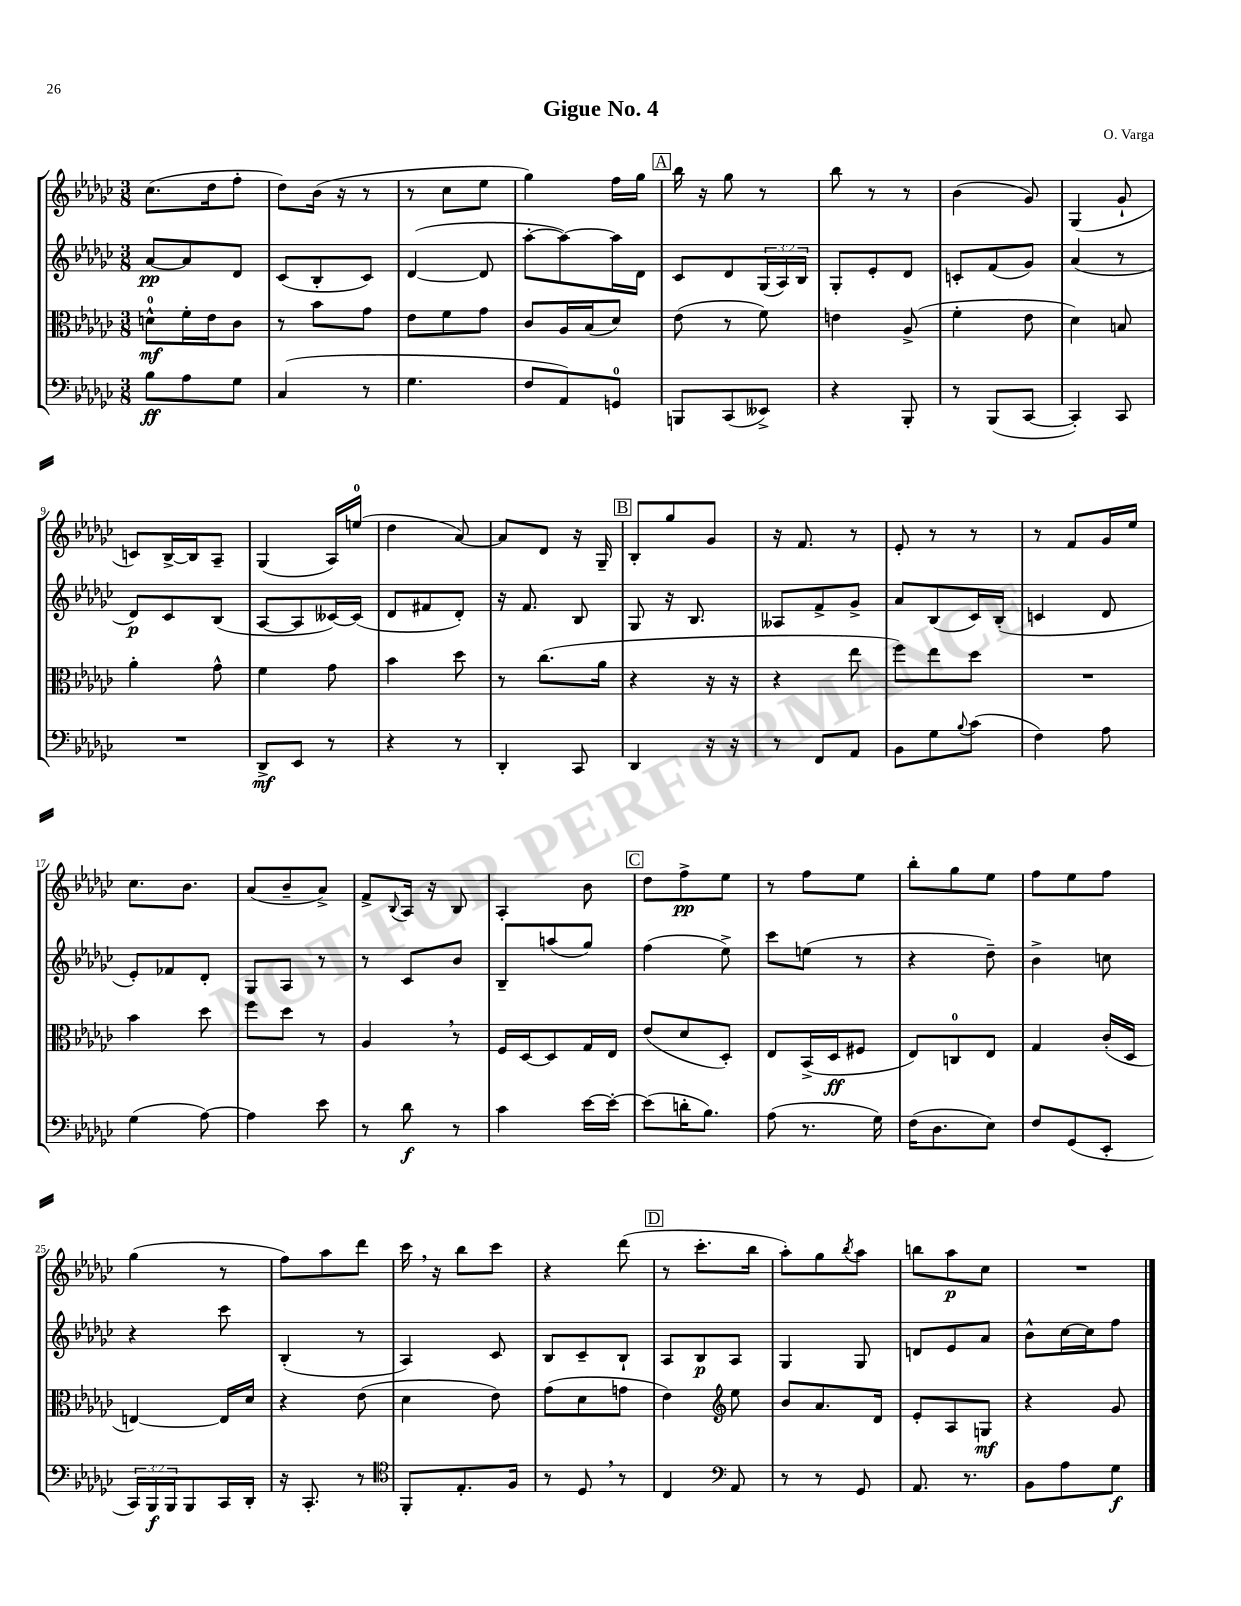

**kern	**dynam	**kern	**dynam	**kern	**dynam	**kern	**dynam
*part4	*part4	*part3	*part3	*part2	*part2	*part1	*part1
*staff4	*staff4	*staff3	*staff3	*staff2	*staff2	*staff1	*staff1
*clefF4	*	*clefC3	*	*clefG2	*	*clefG2	*
*k[b-e-a-d-g-c-]	*	*k[b-e-a-d-g-c-]	*	*k[b-e-a-d-g-c-]	*	*k[b-e-a-d-g-c-]	*
*M3/8	*	*M3/8	*	*M3/8	*	*M3/8	*
=1	=1	=1	=1	=1	=1	=1	=1
8B-\L	ff	8dn^^\L	mf	[8a-/L	pp	(8.cc-\L	.
8A-\	.	16f'\L	.	8a-/]	.	.	.
.	.	16e-\J	.	.	.	16dd-\k	.
8G-\J	.	8c-\J	.	8d-/J	.	8ff'\J	.
=2	=2	=2	=2	=2	=2	=2	=2
(4C-/	.	8r	.	(8c-/L	.	8dd-\L)	.
.	.	8b-\L	.	8B-'/	.	(16b-\Jk	.
.	.	.	.	.	.	16r	.
8r	.	8g-\J	.	8c-/J)	.	8r	.
=3	=3	=3	=3	=3	=3	=3	=3
4.G-\	.	8e-\L	.	([4d-/	.	8r	.
.	.	8f\	.	.	.	8cc-\L	.
.	.	8g-\J	.	8d-/]	.	8ee-\J	.
=4	=4	=4	=4	=4	=4	=4	=4
8F/L	.	8c-/L	.	[8aa-'\L	.	4gg-\)	.
8AA-/)	.	16A-/L	.	8aa-\_)	.	.	.
.	.	(16B-/J	.	.	.	.	.
8GGn/J	.	8d-/J)	.	16aa-\L]	.	16ff\LL	.
.	.	.	.	16d-\JJ	.	16gg-\JJ	.
!!LO:REH:place=s1:t=A
=5	=5	=5	=5	=5	=5	=5	=5
8BBBn/L	.	(8e-\	.	8c-/L	.	16bb-\	.
.	.	.	.	.	.	16r	.
(8CC-/	.	8r	.	8d-/	.	8gg-\	.
8EE--X^/J)	.	8f\)	.	(24G-/L	.	8r	.
.	.	.	.	24A-/)	.	.	.
.	.	.	.	24B-/JJ	.	.	.
=6	=6	=6	=6	=6	=6	=6	=6
4r	.	4en\	.	8G-'/L	.	8bb-\	.
.	.	.	.	8e-'/	.	8r	.
8BBB-'/	.	(8A-^/	.	8d-/J	.	8r	.
=7	=7	=7	=7	=7	=7	=7	=7
8r	.	4f'\	.	8cn'/L	.	(4b-\	.
(8BBB-/L	.	.	.	(8f/	.	.	.
[8CC-/J	.	8e-\	.	8g-/J)	.	8g-/)	.
=8	=8	=8	=8	=8	=8	=8	=8
4CC-'/])	.	4d-\)	.	(4a-/	.	(4G-/	.
8CC-/	.	8Bn/	.	8r	.	8g-`/	.
!!LO:LB:g=z
=9	=9	=9	=9	=9	=9	=9	=9
4.r	.	4a-'\	.	8d-/L)	p	8cn/L)	.
.	.	.	.	8c-/	.	[16B-^/L	.
.	.	.	.	.	.	16B-/J]	.
.	.	8g-^^\	.	(8B-/J	.	8A-~/J	.
=10	=10	=10	=10	=10	=10	=10	=10
8DD-^/L	mf	4f\	.	[8A-/L	.	(4G-/	.
8EE-/J	.	.	.	8A-/]	.	.	.
8r	.	8g-\	.	[16c--X/L)	.	16A-/LL)	.
.	.	.	.	(16c--/JJ]	.	(16een/JJ	.
=11	=11	=11	=11	=11	=11	=11	=11
4r	.	4b-\	.	8d-/L	.	4dd-\	.
.	.	.	.	8f#X/	.	.	.
8r	.	8dd-\	.	8d-'/J)	.	[8a-/)	.
=12	=12	=12	=12	=12	=12	=12	=12
4DD-'/	.	8r	.	16r	.	8a-/L]	.
.	.	.	.	8.f/	.	.	.
.	.	(8.cc-\L	.	.	.	8d-/J	.
8CC-/	.	.	.	8B-/	.	16r	.
.	.	16a-\Jk	.	.	.	16G-~/	.
!!LO:REH:place=s1:t=B
=13	=13	=13	=13	=13	=13	=13	=13
4DD-/	.	4r	.	8G-/	.	8B-'/L	.
.	.	.	.	16r	.	8gg-/	.
.	.	.	.	8.B-/	.	.	.
16r	.	16r	.	.	.	8g-/J	.
16r	.	16r	.	.	.	.	.
=14	=14	=14	=14	=14	=14	=14	=14
8r	.	4r	.	8A--X/L	.	16r	.
.	.	.	.	.	.	8.f/	.
8FF/L	.	.	.	8f^/	.	.	.
8AA-/J	.	8ee-\	.	8g-^/J	.	8r	.
=15	=15	=15	=15	=15	=15	=15	=15
8BB-\L	.	8ff\L)	.	8a-/L	.	8e-'/	.
8G-\	.	8ee-\	.	(8B-/	.	8r	.
8qqB-/	.	.	.	.	.	.	.
(8c-\J	.	8dd-\J	.	16c-/L)	.	8r	.
.	.	.	.	(16B-'/JJ	.	.	.
=16	=16	=16	=16	=16	=16	=16	=16
4F\)	.	4.r	.	4cn/	.	8r	.
.	.	.	.	.	.	8f/L	.
8A-\	.	.	.	8d-/	.	16g-/L	.
.	.	.	.	.	.	16ee-/JJ	.
!!LO:LB:g=z
=17	=17	=17	=17	=17	=17	=17	=17
(4G-\	.	4b-\	.	8e-'/L)	.	8.cc-\L	.
.	.	.	.	8f-X/	.	.	.
.	.	.	.	.	.	8.b-\J	.
[8A-\)	.	8dd-\	.	8d-'/J	.	.	.
=18	=18	=18	=18	=18	=18	=18	=18
4A-\]	.	8ff\L	.	8G-/L	.	(8a-/L	.
.	.	8dd-\J	.	8A-/J	.	8b-~/	.
8e-\	.	8r	.	8r	.	8a-^/J)	.
=19	=19	=19	=19	=19	=19	=19	=19
8r	.	4A-,/	.	8r	.	8f^/L	.
.	.	.	.	.	.	8qqB-/	.
8d-\	f	.	.	8c-/L	.	16A-/Jk	.
.	.	.	.	.	.	16r	.
8r	.	8r	.	8b-/J	.	8B-/	.
=20	=20	=20	=20	=20	=20	=20	=20
4c-\	.	16F/LL	.	8B-~/L	.	4A-'/	.
.	.	[16D-/J	.	.	.	.	.
.	.	8D-/]	.	(8aan/	.	.	.
[16e-\LL	.	16G-/L	.	8gg-/J)	.	8b-\	.
16e-'\JJ_	.	16E-/JJ	.	.	.	.	.
!!LO:REH:place=s1:t=C
=21	=21	=21	=21	=21	=21	=21	=21
(8e-\L]	.	(8e-/L	.	(4ff\	.	8dd-\L	.
16dn'\K	.	8d-/	.	.	.	8ff^\	pp
8.B-\J)	.	.	.	.	.	.	.
.	.	8D-'/J)	.	8ee-^\)	.	8ee-\J	.
=22	=22	=22	=22	=22	=22	=22	=22
(8A-\	.	8E-/L	.	8ccc-\L	.	8r	.
8.r	.	(16BB-^/L	.	(8een\J	.	8ff\L	.
.	.	16D-/J	ff	.	.	.	.
.	.	8F#X/J	.	8r	.	8ee-\J	.
16G-\)	.	.	.	.	.	.	.
=23	=23	=23	=23	=23	=23	=23	=23
(16F\KL	.	8E-/L)	.	4r	.	8bb-'\L	.
8.D-\	.	.	.	.	.	.	.
.	.	8Cn/	.	.	.	8gg-\	.
8E-\J)	.	8E-/J	.	8dd-~\)	.	8ee-\J	.
=24	=24	=24	=24	=24	=24	=24	=24
8F/L	.	4G-/	.	4b-^\	.	8ff\L	.
(8GG-/	.	.	.	.	.	8ee-\	.
8EE-'/J	.	(16c-'/LL	.	8ccn\	.	8ff\J	.
.	.	16D-/JJ	.	.	.	.	.
!!LO:LB:g=z
=25	=25	=25	=25	=25	=25	=25	=25
24CC-/LL)	.	[4En/)	.	4r	.	(4gg-\	.
24BBB-/	f	.	.	.	.	.	.
24BBB-/J	.	.	.	.	.	.	.
8BBB-/	.	.	.	.	.	.	.
16CC-/L	.	16E/LL]	.	8ccc-\	.	8r	.
16DD-'/JJ	.	16d-/JJ	.	.	.	.	.
=26	=26	=26	=26	=26	=26	=26	=26
16r	.	4r	.	(4B-'/	.	8ff\L)	.
8.CC-'/	.	.	.	.	.	.	.
.	.	.	.	.	.	8aa-\	.
8r	.	(8e-\	.	8r	.	8ddd-\J	.
=27	=27	=27	=27	=27	=27	=27	=27
*clefC4	*	*	*	*	*	*	*
8FF'/L	.	4d-\	.	4A-/)	.	16ccc-,\	.
.	.	.	.	.	.	16r	.
8.E-'/	.	.	.	.	.	8bb-\L	.
.	.	8e-\)	.	8c-/	.	8ccc-\J	.
16F/Jk	.	.	.	.	.	.	.
=28	=28	=28	=28	=28	=28	=28	=28
8r	.	(8g-\L	.	8B-/L	.	4r	.
8D-,/	.	8d-\	.	8c-~/	.	.	.
8r	.	8gn\J	.	8B-`/J	.	(8ddd-\	.
!!LO:REH:place=s1:t=D
=29	=29	=29	=29	=29	=29	=29	=29
4C-/	.	4e-\)	.	8A-/L	.	8r	.
.	.	.	.	8B-/	p	8.ccc-'\L	.
*clefF4	*	*clefG2	*	*	*	*	*
8AA-/	.	8ee-\	.	8A-/J	.	.	.
.	.	.	.	.	.	16bb-\Jk	.
=30	=30	=30	=30	=30	=30	=30	=30
8r	.	8b-/L	.	4G-/	.	8aa-'\L)	.
8r	.	8.a-/	.	.	.	8gg-\	.
.	.	.	.	.	.	8qbb-/	.
8GG-/	.	.	.	8G-/	.	8aa-\J	.
.	.	16d-/Jk	.	.	.	.	.
=31	=31	=31	=31	=31	=31	=31	=31
8.AA-/	.	8e-'/L	.	8dn/L	.	8bbn\L	.
.	.	8A-/	.	8e-/	.	8aa-\	p
8.r	.	.	.	.	.	.	.
.	.	8Gn/J	mf	8a-/J	.	8cc-\J	.
=32	=32	=32	=32	=32	=32	=32	=32
8BB-\L	.	4r	.	8b-^^\L	.	4.r	.
8A-\	.	.	.	[16cc-\L	.	.	.
.	.	.	.	16cc-\J]	.	.	.
8G-\J	f	8g-/	.	8ff\J	.	.	.
==	==	==	==	==	==	==	==
*-	*-	*-	*-	*-	*-	*-	*-
